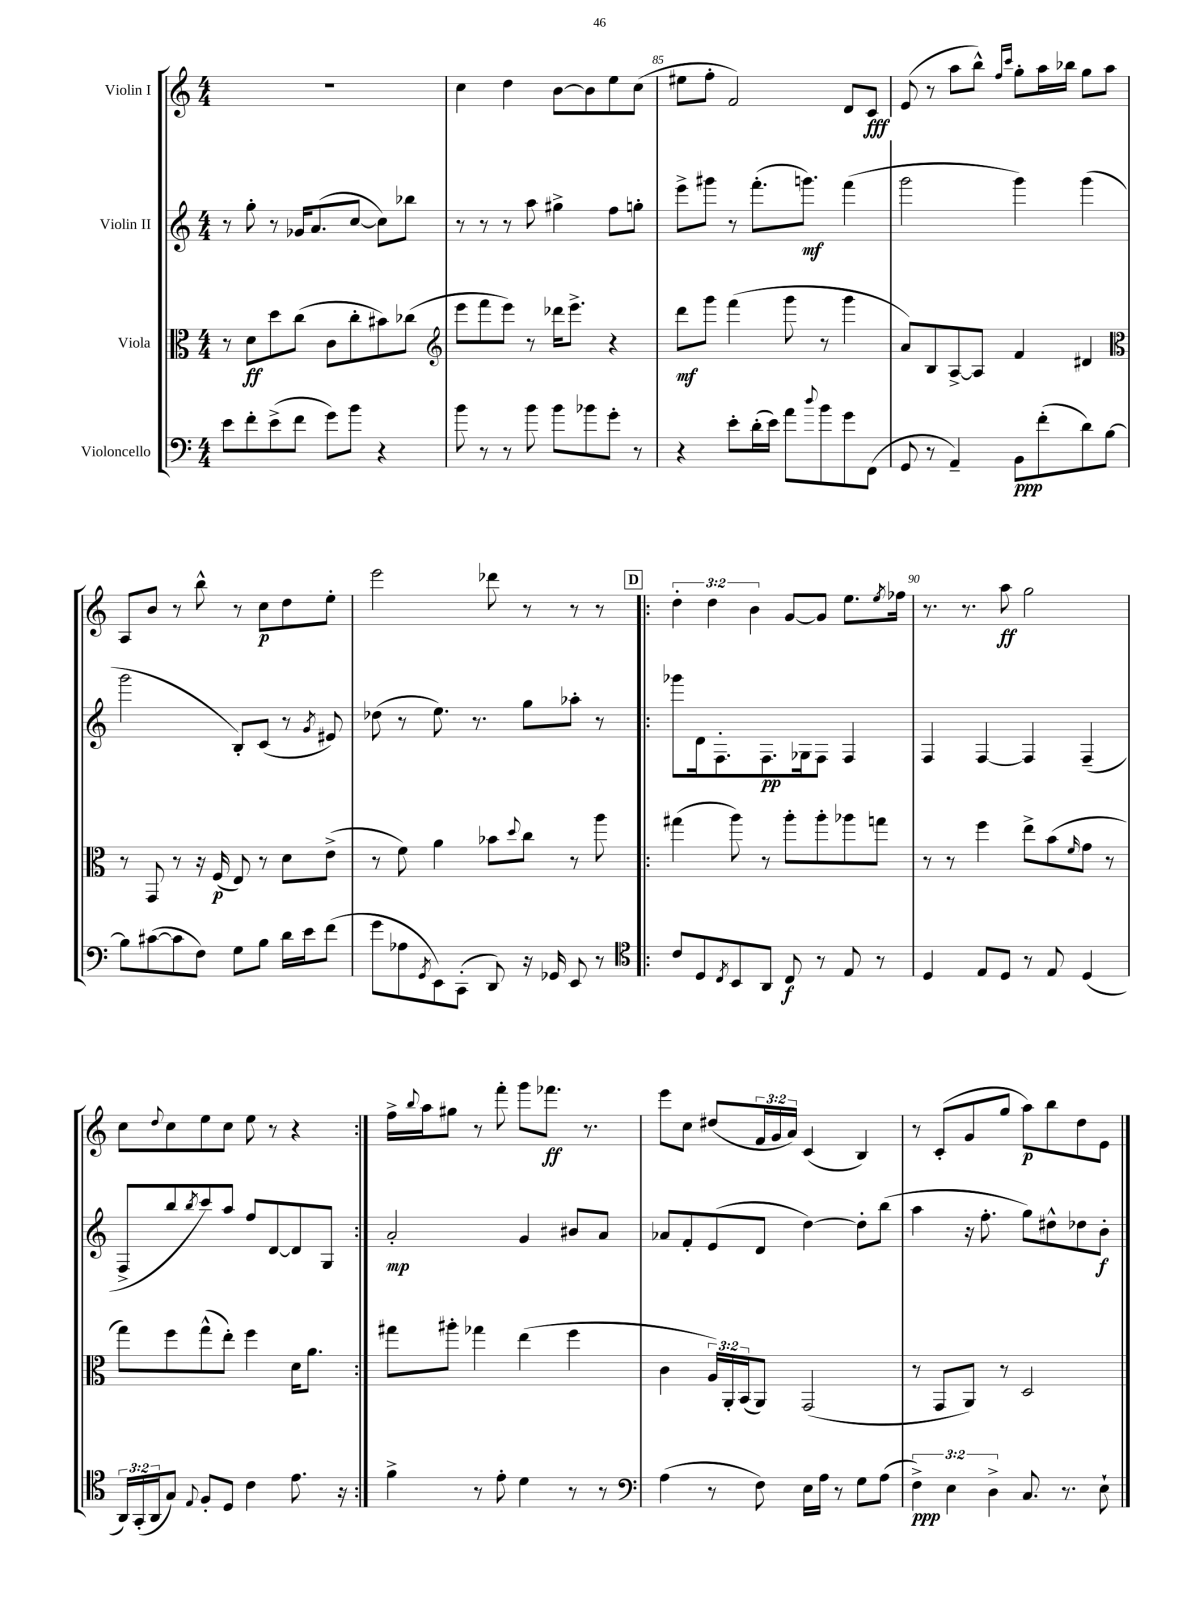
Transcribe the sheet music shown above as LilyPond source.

<<
\new StaffGroup <<
\new Staff = "s0" \with { instrumentName = "Violin I" } {
    \clef treble \key c \major \numericTimeSignature \time 4/4 \override Staff.TupletNumber.text = #tuplet-number::calc-fraction-text
    R1 |
    c''4 d''4 b'8~ b'8 e''8 c''8( |
    eis''8 f''8-. f'2) d'8 c'8\fff |
    e'8( r8 a''8 b''8-^) \grace { f''16 c'''16 } g''8-. a''16 bes''16 g''8 a''8 |
    a8 b'8 r8 b''8-^ r8 c''8\p d''8 e''8-. |
    e'''2 des'''8 r8 r8 r8 |
    \repeat volta 2 { \mark \markup { \box "D" } \tuplet 3/2 { d''4-. d''4 b'4 } g'8~ g'8 e''8. \acciaccatura { e''8 } fes''16 |
    r8. r8. a''8\ff g''2 |
    c''8 \appoggiatura { d''8 } c''8 e''8 c''8 e''8 r8 r4 | }
    f''16-> \appoggiatura { b''8 } a''16 gis''8 r8 f'''8-. g'''8 fes'''8.\ff r8. |
    e'''8 c''8 dis''8( \tuplet 3/2 { f'16 g'16 a'16) } c'4( b4) |
    r8 c'8-.( g'8 g''8 a''8\p) b''8 d''8 e'8 \bar "|." |
}
\new Staff = "s1" \with { instrumentName = "Violin II" } {
    \clef treble \key c \major \numericTimeSignature \time 4/4
    r8 g''8-. r8 ges'16 a'8.( c''8~ c''8) bes''8 |
    r8 r8 r8 a''8 gis''4-> f''8 g''8-. |
    e'''8-> gis'''8 r8 f'''8.-.( g'''8.\mf) f'''4( |
    g'''2 g'''4) g'''4( |
    g'''2 b8-.) c'8( r8 \acciaccatura { g'8 } eis'8) |
    des''8( r8 e''8.) r8. g''8 aes''8-. r8 |
    \repeat volta 2 { \mark \markup { \box "D" } ges'''8 d'16 f8.-. f8.\pp ges16 f8 f4 |
    f4 f4~ f4 f4--( |
    f8-> b''8 \acciaccatura { b''8 } c'''8) a''8 f''8 d'8~ d'8 g8 | }
    a'2-.\mp g'4 bis'8 a'8 |
    aes'8 f'8-. e'8( d'8 d''4~) d''8-. b''8( |
    a''4 r16 f''8.-. g''8) dis''8-^ des''8 b'8-.\f \bar "|." |
}
\new Staff = "s2" \with { instrumentName = "Viola" } {
    \clef alto \key c \major \numericTimeSignature \time 4/4 \override Staff.TupletNumber.text = #tuplet-number::calc-fraction-text
    r8 d'8\ff d''8 c''8( c'8 c''8-. bis'8) ces''8( |
    \clef treble e'''8 f'''8 e'''8) r8 des'''16 e'''8.-> r4 |
    d'''8\mf g'''8 f'''4( g'''8 r8 g'''4 |
    a'8) b8 a8~-> a8 f'4 dis'4 |
    \clef alto r8 g,8 r8 r16 f16\p( e8) r8 d'8 e'8->( |
    r8 f'8) a'4 bes'8 \appoggiatura { d''8 } c''8 r8 a''8 |
    \repeat volta 2 { \mark \markup { \box "D" } gis''4( a''8) r8 a''8-. a''8-. aes''8 g''8 |
    r8 r8 f''4 e''8-> b'8( \grace { f'16 } g'8 r8 |
    g''8) f''8 g''8-^( e''8-.) f''4 d'16 a'8. | }
    gis''8 ais''8-. ges''4 e''4( f''4 |
    c'4 \tuplet 3/2 { a16) a,16-. b,16( } a,8) g,2( |
    r8 g,8 a,8) r8 d2 \bar "|." |
}
\new Staff = "s3" \with { instrumentName = "Violoncello" } {
    \clef bass \key c \major \numericTimeSignature \time 4/4 \override Staff.TupletNumber.text = #tuplet-number::calc-fraction-text
    e'8 f'8-. e'8->( f'8 g'8) b'8 r4 |
    b'8 r8 r8 b'8 b'8 bes'8 g'8-. r8 |
    r4 e'8-. d'16-.( e'16) a'8 \appoggiatura { d''8 } b'8 g'8 f,8( |
    g,8 r8 a,4--) b,8\ppp f'8-.( d'8) b8~ |
    b8 cis'8~( cis'8 f8) g8 b8 d'16 e'16 f'8( |
    g'8 aes8 \acciaccatura { g,8 } e,8) c,8-.( d,8) r16 ges,16 e,8 r8 |
    \repeat volta 2 { \mark \markup { \box "D" } \clef tenor c'8 d8 \acciaccatura { c8 } b,8 a,8 c8\f r8 e8 r8 |
    d4 e8 d8 r8 e8 d4( |
    \tuplet 3/2 { a,16) g,16-.( a,16 } g8) \appoggiatura { e8 } f8-. d8 c'4 e'8. r16 | }
    f'4-> r8 e'8-. d'4 r8 r8 |
    \clef bass a4( r8 f8) e16 a16 r8 g8 a8( |
    \tuplet 3/2 { f4->\ppp) e4 d4-> } c8. r8. e8-! \bar "|." |
}
>>
>>
\layout { \context { \Score currentBarNumber = #83 \override BarNumber.break-visibility = ##(#f #t #t) barNumberVisibility = #(every-nth-bar-number-visible 5) } }
